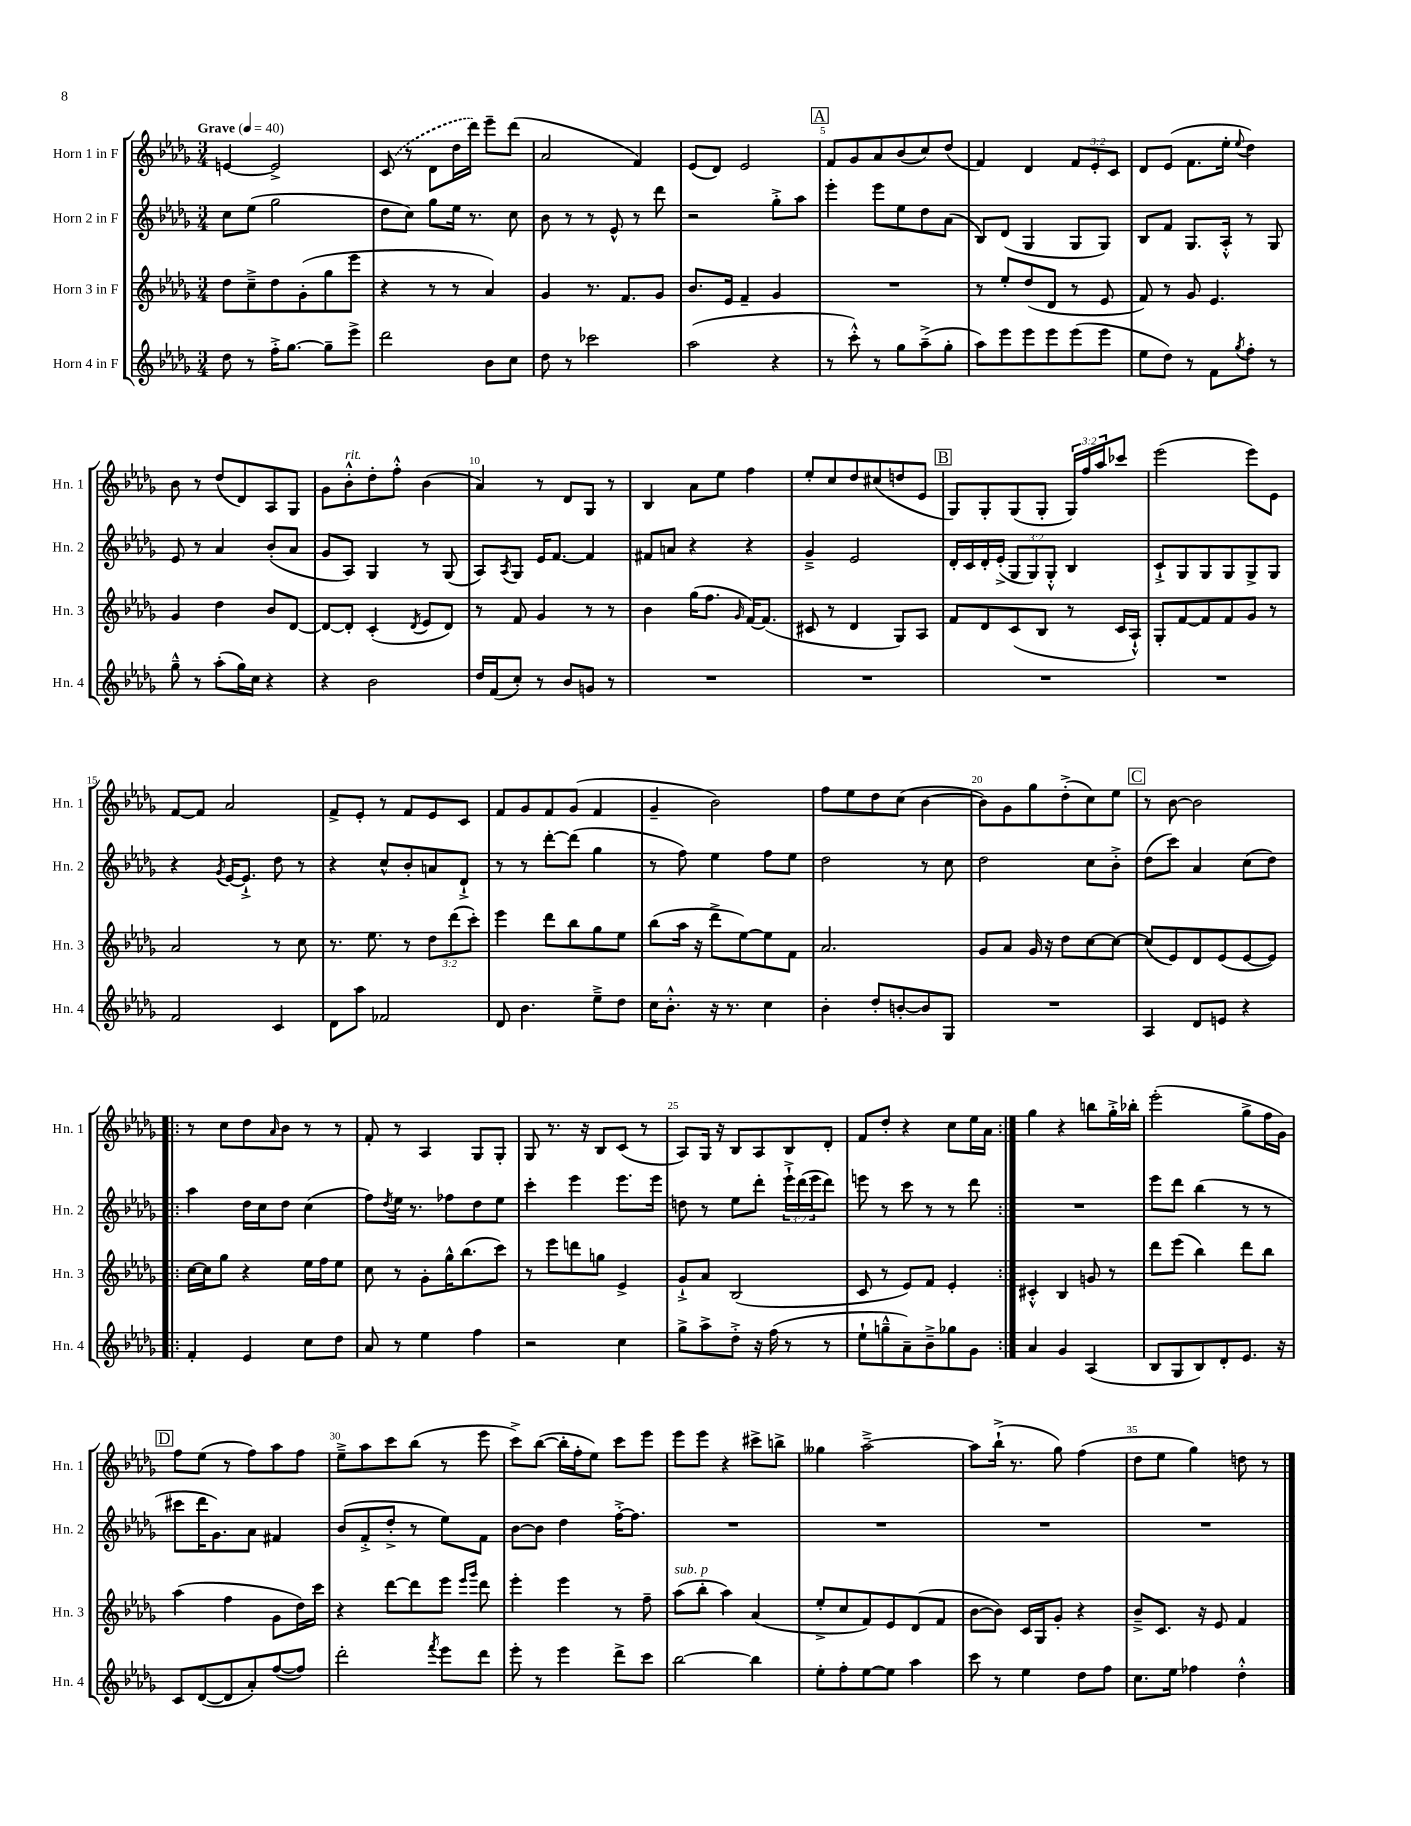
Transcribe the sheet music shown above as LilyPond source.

<<
\new StaffGroup <<
\new Staff = "s0" \with { instrumentName = "Horn 1 in F" shortInstrumentName = "Hn. 1" } {
    \clef treble \key des \major \numericTimeSignature \time 3/4 \override Staff.TupletNumber.text = #tuplet-number::calc-fraction-text \tempo "Grave" 4 = 40
    e'4~ e'2-> |
    \once \slurDashed c'8( r8 des'8 des''16 des'''16) ees'''8-- des'''8( |
    aes'2 f'4) |
    ees'8( des'8) ees'2 |
    \mark \markup { \box "A" } f'8 ges'8 aes'8 bes'8( c''8) des''8( |
    f'4) des'4 \tuplet 3/2 { f'8 ees'8-. c'8 } |
    des'8 ees'8( f'8. ees''16-. \appoggiatura { ees''8 } des''4) |
    bes'8 r8 des''8( des'8) aes8 ges8 |
    ges'8 bes'8-.-^^\markup { \italic "rit." } des''8-. f''8-.-^ bes'4( |
    aes'4) r8 des'8 ges8 r8 |
    bes4 aes'8 ees''8 f''4 |
    ees''8-. c''8 des''8 cis''8( d''8 ees'8 |
    \mark \markup { \box "B" } ges8) ges8-. ges8( ges8-. \tuplet 3/2 { ges16) f''16 aes''16 } ces'''8 |
    ees'''2( ees'''8) ees'8 |
    f'8~ f'8 aes'2 |
    f'8-> ees'8-. r8 f'8 ees'8 c'8 |
    f'8 ges'8 f'8 ges'8( f'4 |
    ges'4-- bes'2) |
    f''8 ees''8 des''8 c''8( bes'4~ |
    bes'8) ges'8 ges''8 des''8-.->( c''8) ees''8 |
    \mark \markup { \box "C" } r8 bes'8~ bes'2 |
    \repeat volta 2 { r8 c''8 des''8 \grace { aes'16 } bes'8 r8 r8 |
    f'8-. r8 aes4 ges8 ges8-. |
    ges8 r8. r16 bes8 c'8( r8 |
    aes8) ges16 r16 bes8 aes8 bes8 des'8-. |
    f'8 des''8-. r4 c''8 ees''16 aes'16 | }
    ges''4 r4 b''8 ges''16-.-> bes''16-. |
    ees'''2-.( ges''8-> f''16 ges'16) |
    \mark \markup { \box "D" } f''8 ees''8( r8 f''8) aes''8 f''8 |
    ees''8---> aes''8 c'''8 bes''8( r8 ees'''8 |
    c'''8->) bes''8~( bes''16-. f''16-. ees''8) c'''8 ees'''8 |
    ees'''8 ees'''8 r4 cis'''8-> b''8-> |
    geses''4 aes''2~---> |
    aes''8 bes''16-!->( r8. ges''8) f''4( |
    des''8 ees''8 ges''4) d''8 r8 \bar "|." |
}
\new Staff = "s1" \with { instrumentName = "Horn 2 in F" shortInstrumentName = "Hn. 2" } {
    \clef treble \key des \major \numericTimeSignature \time 3/4 \override Staff.TupletNumber.text = #tuplet-number::calc-fraction-text
    c''8 ees''8( ges''2 |
    des''8 c''8) ges''8 ees''16 r8. c''8 |
    bes'8 r8 r8 ees'8-^ r8 des'''8 |
    r2 ges''8-.-> aes''8 |
    \mark \markup { \box "A" } ees'''4-. ees'''8 ees''8 des''8 aes'8( |
    bes8) des'8( ges4 ges8 ges8) |
    bes8 f'8 ges8. aes16-.-^ r8 ges8 |
    ees'8 r8 aes'4 bes'8-.( aes'8 |
    ges'8 aes8) ges4 r8 ges8( |
    aes8) \acciaccatura { aes8 } ges8 ees'16 f'8.~ f'4 |
    fis'8 a'8 r4 r4 |
    ges'4---> ees'2 |
    \mark \markup { \box "B" } des'16-. c'16 des'16-. ees'16-.->( \tuplet 3/2 { ges8 ges8) ges8-.-^ } bes4 |
    c'8-!-> ges8 ges8 ges8 ges8-> ges8 |
    r4 \acciaccatura { ges'8 } ees'16~ ees'8.-!-> des''8 r8 |
    r4 c''8-^ bes'8-. a'8 des'8-!-> |
    r8 r8 des'''8~-. des'''8( ges''4 |
    r8 f''8) ees''4 f''8 ees''8 |
    des''2 r8 c''8 |
    des''2 c''8 bes'8-.-> |
    \mark \markup { \box "C" } des''8( c'''8) aes'4 c''8( des''8) |
    \repeat volta 2 { aes''4 des''16 c''16 des''8 c''4( |
    f''8) \acciaccatura { des''8 } ees''16 r8. fes''8 des''8 ees''8 |
    c'''4-. ees'''4 ees'''8. ees'''16 |
    d''8 r8 ees''8 des'''8-. \tuplet 3/2 { ees'''16-!-> des'''16( ees'''16 } des'''8) |
    e'''8 r8 c'''8 r8 r8 des'''8 | }
    R2. |
    ees'''8 des'''8 bes''4( r8 r8 |
    \mark \markup { \box "D" } cis'''8 des'''16 ges'8.) aes'8 fis'4 |
    bes'8( f'8-.-> des''8-.-> r8 ees''8) f'8 |
    bes'8~ bes'8 des''4 f''16~-.-> f''8. |
    R2. |
    R2. |
    R2. |
    R2. \bar "|." |
}
\new Staff = "s2" \with { instrumentName = "Horn 3 in F" shortInstrumentName = "Hn. 3" } {
    \clef treble \key des \major \numericTimeSignature \time 3/4 \override Staff.TupletNumber.text = #tuplet-number::calc-fraction-text
    des''8 c''8---> des''8 ges'8-.( ges''8 ees'''8 |
    r4 r8 r8 aes'4) |
    ges'4 r8. f'8. ges'8 |
    bes'8. ees'16 f'4-- ges'4 |
    \mark \markup { \box "A" } R2. |
    r8 ees''8-. des''8( des'8 r8 ees'8 |
    f'8) r8 ges'8 ees'4. |
    ges'4 des''4 bes'8 des'8~ |
    des'8~ des'8-. c'4-.( \acciaccatura { des'8 } ees'8 des'8) |
    r8 f'8 ges'4 r8 r8 |
    bes'4 ges''16( f''8. \grace { ges'16 } f'16~) f'8.( |
    cis'8 r8 des'4 ges8) aes8 |
    \mark \markup { \box "B" } f'8 des'8 c'8( bes8 r8 c'16 aes16-!-^) |
    ges8-. f'8~ f'8 f'8 ges'8 r8 |
    aes'2 r8 c''8 |
    r8. ees''8. r8 \tuplet 3/2 { des''8 des'''8( c'''8-.) } |
    ees'''4 des'''8 bes''8 ges''8 ees''8 |
    bes''8( aes''16 r16 des'''8-> ees''8~) ees''8 f'8 |
    aes'2. |
    ges'8 aes'8 ges'16 r16 des''8 c''8~ c''8~ |
    \mark \markup { \box "C" } c''8( ees'8) des'8 ees'8( ees'8~ ees'8) |
    \repeat volta 2 { c''16~ c''16 ges''8 r4 ees''16 f''16 ees''8 |
    c''8 r8 ges'8-. ges''16-^ bes''8.( c'''8) |
    r8 ees'''8 d'''8 g''8 ees'4-> |
    ges'8-!-> aes'8 bes2( |
    c'8 r8 ees'8) f'8 ees'4-. | }
    cis'4-.-^ bes4 g'8 r8 |
    des'''8 ees'''8( bes''4) des'''8 bes''8 |
    \mark \markup { \box "D" } aes''4( f''4 ges'8 des''16) c'''16 |
    r4 des'''8~ des'''8 ees'''8 \grace { ees'''16 ges'''16 } des'''8 |
    ees'''4-. ees'''4 r8 f''8-- |
    aes''8^\markup { \italic "sub. p" }( bes''8-. aes''4) aes'4( |
    ees''8-.-> c''8 f'8) ees'8 des'8( f'8 |
    bes'8~ bes'8) c'16 ges16 ges'8-. r4 |
    bes'8---> c'8. r16 ees'8 f'4 \bar "|." |
}
\new Staff = "s3" \with { instrumentName = "Horn 4 in F" shortInstrumentName = "Hn. 4" } {
    \clef treble \key des \major \numericTimeSignature \time 3/4
    des''8 r8 f''16-.-> ges''8.~ ges''8-- ees'''8-> |
    des'''2 bes'8 c''8 |
    des''8 r8 ces'''2 |
    aes''2( r4 |
    \mark \markup { \box "A" } r8 c'''8-.-^) r8 ges''8 aes''8--->( ges''8-. |
    aes''8) ees'''8 ees'''8 ees'''8 ees'''8( ees'''8 |
    ees''8 des''8) r8 f'8 \acciaccatura { ges''8 } f''8-. r8 |
    ges''8---^ r8 aes''8-.( ges''16) c''16 r4 |
    r4 bes'2 |
    des''16 f'16( c''8-.) r8 bes'8 g'8 r8 |
    R2. |
    R2. |
    \mark \markup { \box "B" } R2. |
    R2. |
    f'2 c'4 |
    des'8 aes''8 fes'2 |
    des'8 bes'4. ees''8---> des''8 |
    c''16 bes'8.-.-^ r16 r8. c''4 |
    bes'4-. des''8-. b'8~-. b'8 ges8 |
    R2. |
    \mark \markup { \box "C" } aes4 des'8 e'8 r4 |
    \repeat volta 2 { f'4-. ees'4 c''8 des''8 |
    aes'8 r8 ees''4 f''4 |
    r2 c''4 |
    ges''8-> aes''8-> des''8-.-> r16 f''16( r8 r8 |
    ees''8-! g''8---^ aes'8--) bes'8---> ges''8 ges'8 | }
    aes'4 ges'4 aes4( |
    bes8 ges8 bes8) des'8-. ees'8. r16 |
    \mark \markup { \box "D" } c'8 des'8~( des'8 aes'8-.) f''8~( f''8) |
    des'''2-. \acciaccatura { f'''8 } ees'''8 des'''8 |
    ees'''8-. r8 ees'''4 des'''8-> c'''8 |
    bes''2~ bes''4 |
    ees''8-. f''8-. ees''8~ ees''8 aes''4 |
    c'''8 r8 ees''4 des''8 f''8 |
    c''8. ees''16 fes''4 des''4-.-^ \bar "|." |
}
>>
>>
\layout { \context { \Score \override BarNumber.break-visibility = ##(#f #t #t) barNumberVisibility = #(every-nth-bar-number-visible 5) } }
